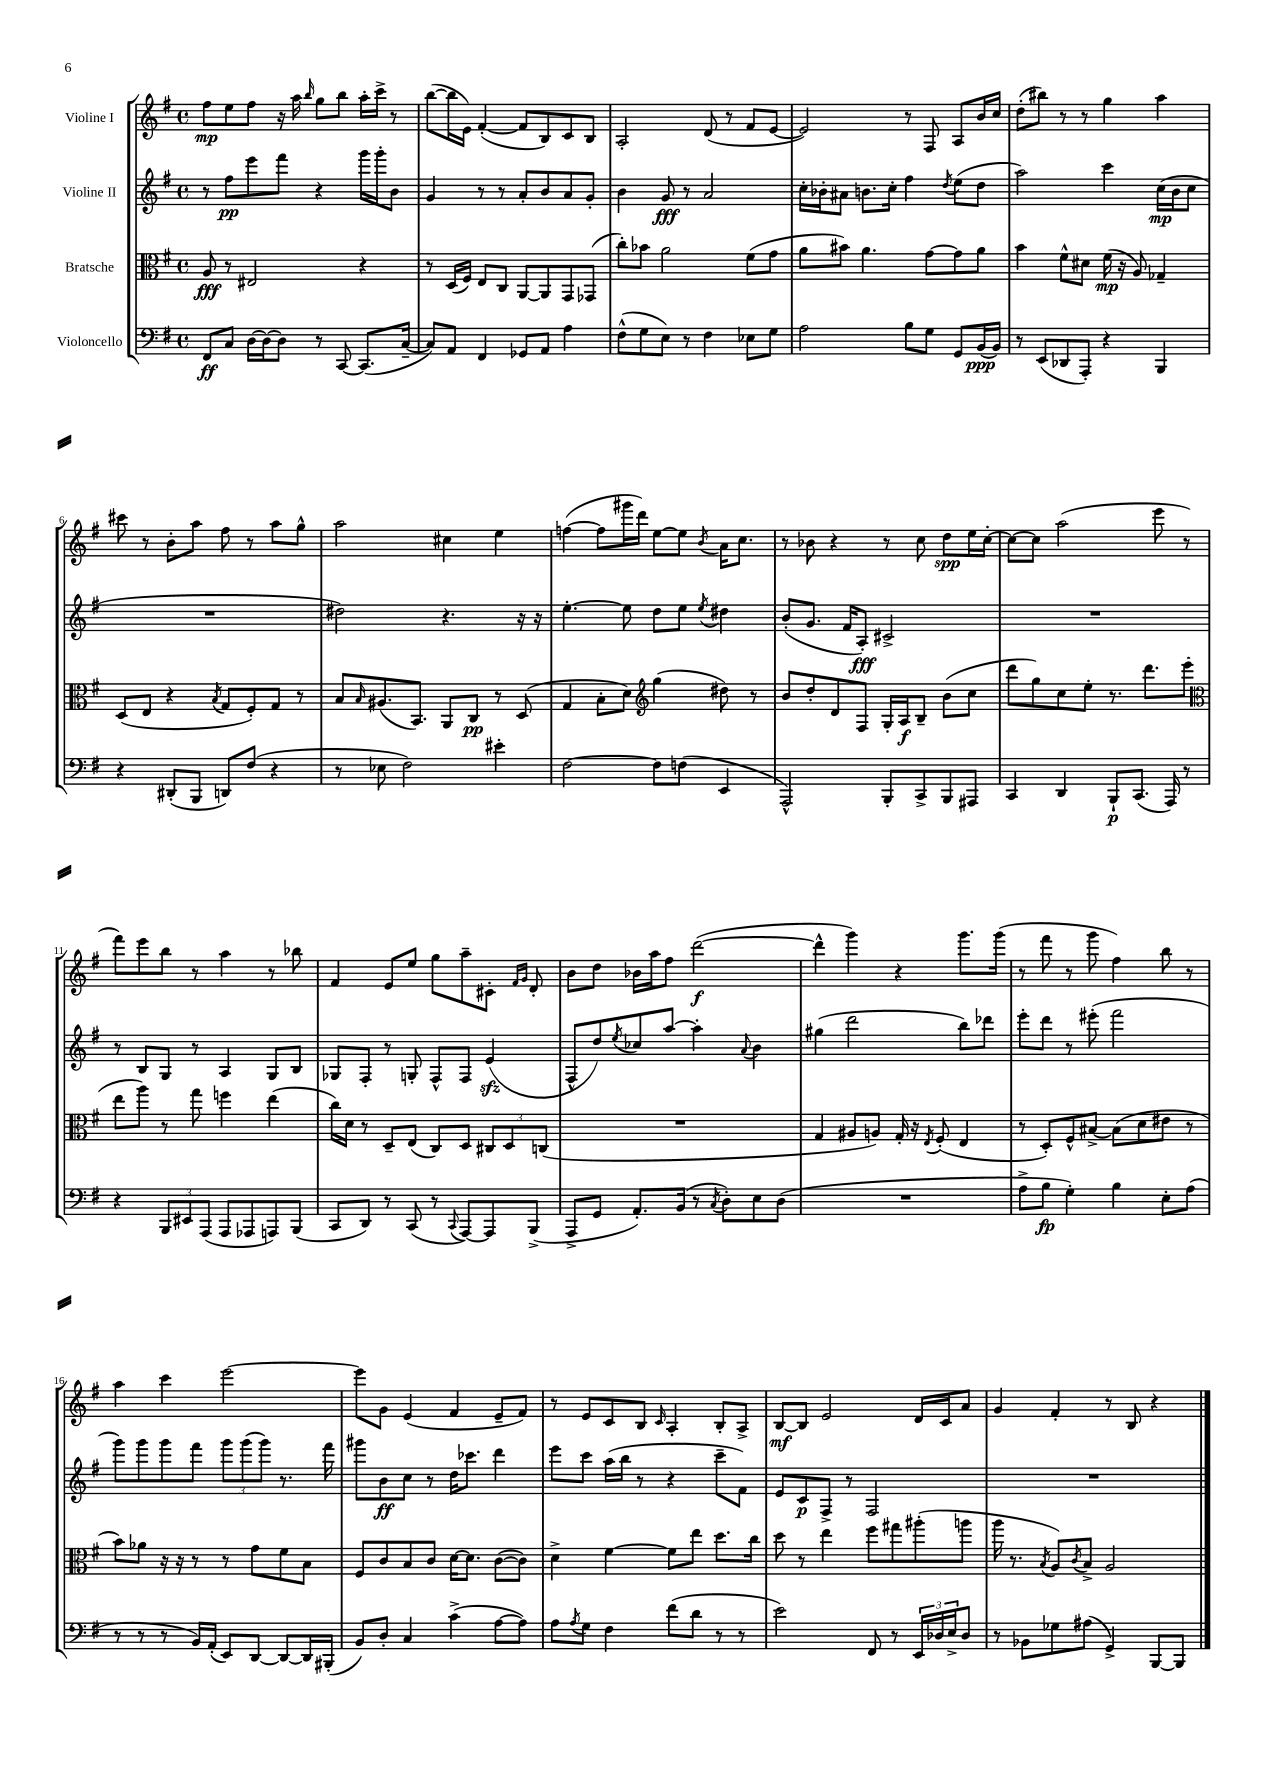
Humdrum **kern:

**kern	**kern	**kern	**kern
*staff4	*staff3	*staff2	*staff1
*clefF4	*clefC3	*clefG2	*clefG2
*k[f#]	*k[f#]	*k[f#]	*k[f#]
*M4/4	*M4/4	*M4/4	*M4/4
*met(c)	*met(c)	*met(c)	*met(c)
8FF#	8A	8r	8ff#
8C	8r	8ff#	8ee
[16D	2E#	8eee	8ff#
16D_	.	.	.
8D]	.	8fff#	16r
.	.	.	16aa
.	.	.	16qqbb
8r	.	4r	8gg
[8CC	.	.	8bb
(8.CC]	4r	16ggg	16aa'
.	.	16ggg'	16ccc^
.	.	8b	8r
[16C~	.	.	.
=	=	=	=
8C])	8r	4g	([8bb
8AA	(16D	.	16bb]
.	16F#)	.	16e)
4FF#	8E	8r	([4f#'
.	8C	8r	.
8GG-	[8AA	8a'	8f#]
8AA	8AA]	8b	8B)
4A	8GG	8a	8c
.	(8GG-	8g'	8B
=	=	=	=
(8F#^^	8cc')	4b	2A'
8G	8b-	.	.
8E)	2a	8g	.
8r	.	8r	.
4F#	.	2a	(8d
.	.	.	8r
8E-	(8f#	.	8f#
8G	8g	.	[8e
=	=	=	=
2A	8a	16cc'	2e])
.	.	16b-'	.
.	8b#)	8a#	.
.	4.a	8.b	.
.	.	16cc'	.
8B	.	4ff#	8r
8G	[8g	.	8F#
.	.	8qdd	.
8GG	8g]	(8ee	8A
(16BB	8a	8dd	16b
16BB)	.	.	16cc
=	=	=	=
8r	4b	2aa)	(8dd'
(8EE	.	.	8bb#)
8DD-	8f#^^	.	8r
8AAA')	8d#	.	8r
4r	(16f#	4ccc	4gg
.	16r	.	.
.	8A)	.	.
4BBB	4G-~	(16cc	4aa
.	.	16b	.
.	.	8cc	.
=	=	=	=
4r	(8D	1r	8ccc#
.	8E	.	8r
(8DD#'	4r	.	8b'
8BBB	.	.	8aa
.	8qB	.	.
8DD)	8G	.	8ff#
(8F#	8F#')	.	8r
4r	8G	.	8aa
.	8r	.	8gg^^
=	=	=	=
8r	8B	2dd#)	2aa
.	16qqB	.	.
8E-	(8.A#	.	.
2F#)	.	.	.
.	8.BB)	.	.
.	8AA	4.r	4cc#
.	8C	.	.
4e#'	8r	.	4ee
.	(8D	16r	.
.	.	16r	.
=	=	=	=
[2F#	4G	[4.ee'	([4ff
.	8B'	.	8ff]
.	8d)	8ee]	16ggg#
.	.	.	16ddd)
*	*clefG2	*	*
8F#]	(4gg	8dd	[8ee
(8F	.	8ee	8ee]
.	.	8qee	8qb
4EE	8dd#)	4dd#	16a
.	.	.	8.cc
.	8r	.	.
=	=	=	=
2AAA^^)	8b	(8b'	8r
.	8dd'	8.g	8b-
.	8d	.	4r
.	.	16f#	.
.	8F#	8A')	.
8BBB'	16G'	2c#^	8r
.	16A	.	.
8CC^	8B~	.	8cc
8BBB	(8b	.	8dd
8AAA#	8cc	.	16ee
.	.	.	[16cc'
=	=	=	=
4CC	8ddd	1r	8cc_
.	8gg)	.	8cc]
4DD	8cc	.	(2aa
.	8ee'	.	.
8BBB`	8.r	.	.
(8.CC	.	.	.
.	8.ddd	.	.
.	.	.	8eee
16AAA)	.	.	.
8r	(8eee	.	8r
=	=	=	=
*	*clefC3	*	*
4r	8ee	8r	8fff#)
.	8aa)	8B	8eee
12BBB	8r	8G	8bb
12EE#	.	.	.
.	8gg	8r	8r
(12AAA	.	.	.
8AAA	4ff	4A	4aa
8AAA-	.	.	.
8AAA)	(4ee	8G	8r
(8BBB	.	8B	8bb-
=	=	=	=
8CC	16cc)	8G-	4f#
.	16d	.	.
8DD)	8r	8F#'	.
8r	8D~	8r	8e
(8CC	(8E	8G'	8ee
8r	8C)	8F#^^	8gg
8qqCC	.	.	.
[8AAA)	8D	8F#	8aa~
8AAA]	12C#	(4e	8c#'
.	12D	.	.
.	.	.	16qqf#
.	.	.	16qqg
(8BBB^	.	.	8d'
.	(12C	.	.
=	=	=	=
8AAA^	1r	8F#^^	8b
8GG	.	8dd)	8dd
.	.	8qee	.
8.AA')	.	8cc-	16b-
.	.	.	16aa
.	.	[8aa	8ff#
(16BB	.	.	.
8r	.	4aa']	([2ddd
8qC	.	.	.
8D')	.	.	.
.	.	8qqa	.
8E	.	4b	.
(8D	.	.	.
=	=	=	=
1r	4G	(4gg#	4ddd^^]
.	8A#	2ddd	4ggg)
.	8A)	.	.
.	16G'	.	4r
.	16r	.	.
.	8qE	.	.
.	(8F#'	.	.
.	4E	8bb)	8.ggg
.	.	8ddd-	.
.	.	.	(16ggg
=	=	=	=
8A^	8r	8eee'	8r
8B	8D')	8ddd	8fff#
4G')	8F#^^	8r	8r
.	[8B#^	(8eee#'	8ggg
4B	(8B#]	2fff#	4ff#)
.	8d	.	.
8E'	8e#	.	8bb
(8A	8r	.	8r
=	=	=	=
8r	8b)	8ggg)	4aa
8r	8a-	8ggg	.
8r	16r	8ggg	4ccc
.	16r	.	.
16BB)	8r	8fff#	.
(16AA'	.	.	.
8EE)	8r	12ggg	[2eee
.	.	(12ggg	.
[8DD	8g	.	.
.	.	12ggg)	.
8DD_	8f#	8.r	.
16DD]	8B	.	.
(16BBB#'	.	16fff#	.
=	=	=	=
8BB)	8F#	8ggg#	8eee]
8D'	8c	8b	8g
4C	8B	8cc	(4e
.	8c	8r	.
(4c^	[16d	16dd	4f#
.	8.d]	8.ccc-	.
[8A	([8c	4ddd	8e~
8A])	8c])	.	8f#)
=	=	=	=
8A	4d^	8eee	8r
8qA	.	.	.
8G	.	8ccc	8e
4F#	[4f#	(16aa	8c
.	.	16bb	.
.	.	8r	8B
.	.	.	16qqc
(8f#	8f#]	4r	4A'
8d	8ee	.	.
8r	8.dd	8ccc~	8B'
8r	.	8f#)	8A^
.	16cc	.	.
=	=	=	=
2e)	8dd	8e	[8B
.	8r	8c	8B]
.	4ee	8F#^	2e
.	.	8r	.
8FF#	8ff#	2F#	.
8r	8gg#	.	.
24EE	(8aa#'	.	16d
24D-	.	.	.
.	.	.	16c
24E^	.	.	.
8D-	8aa	.	8a
=	=	=	=
8r	16aa	1r	4g
.	8.r	.	.
8BB-	.	.	.
.	8qB	.	.
8G-	8A)	.	4f#'
.	8qc	.	.
(8A#	8B^	.	.
4GG^)	2A	.	8r
.	.	.	8B
[8BBB	.	.	4r
8BBB]	.	.	.
==	==	==	==
*-	*-	*-	*-
